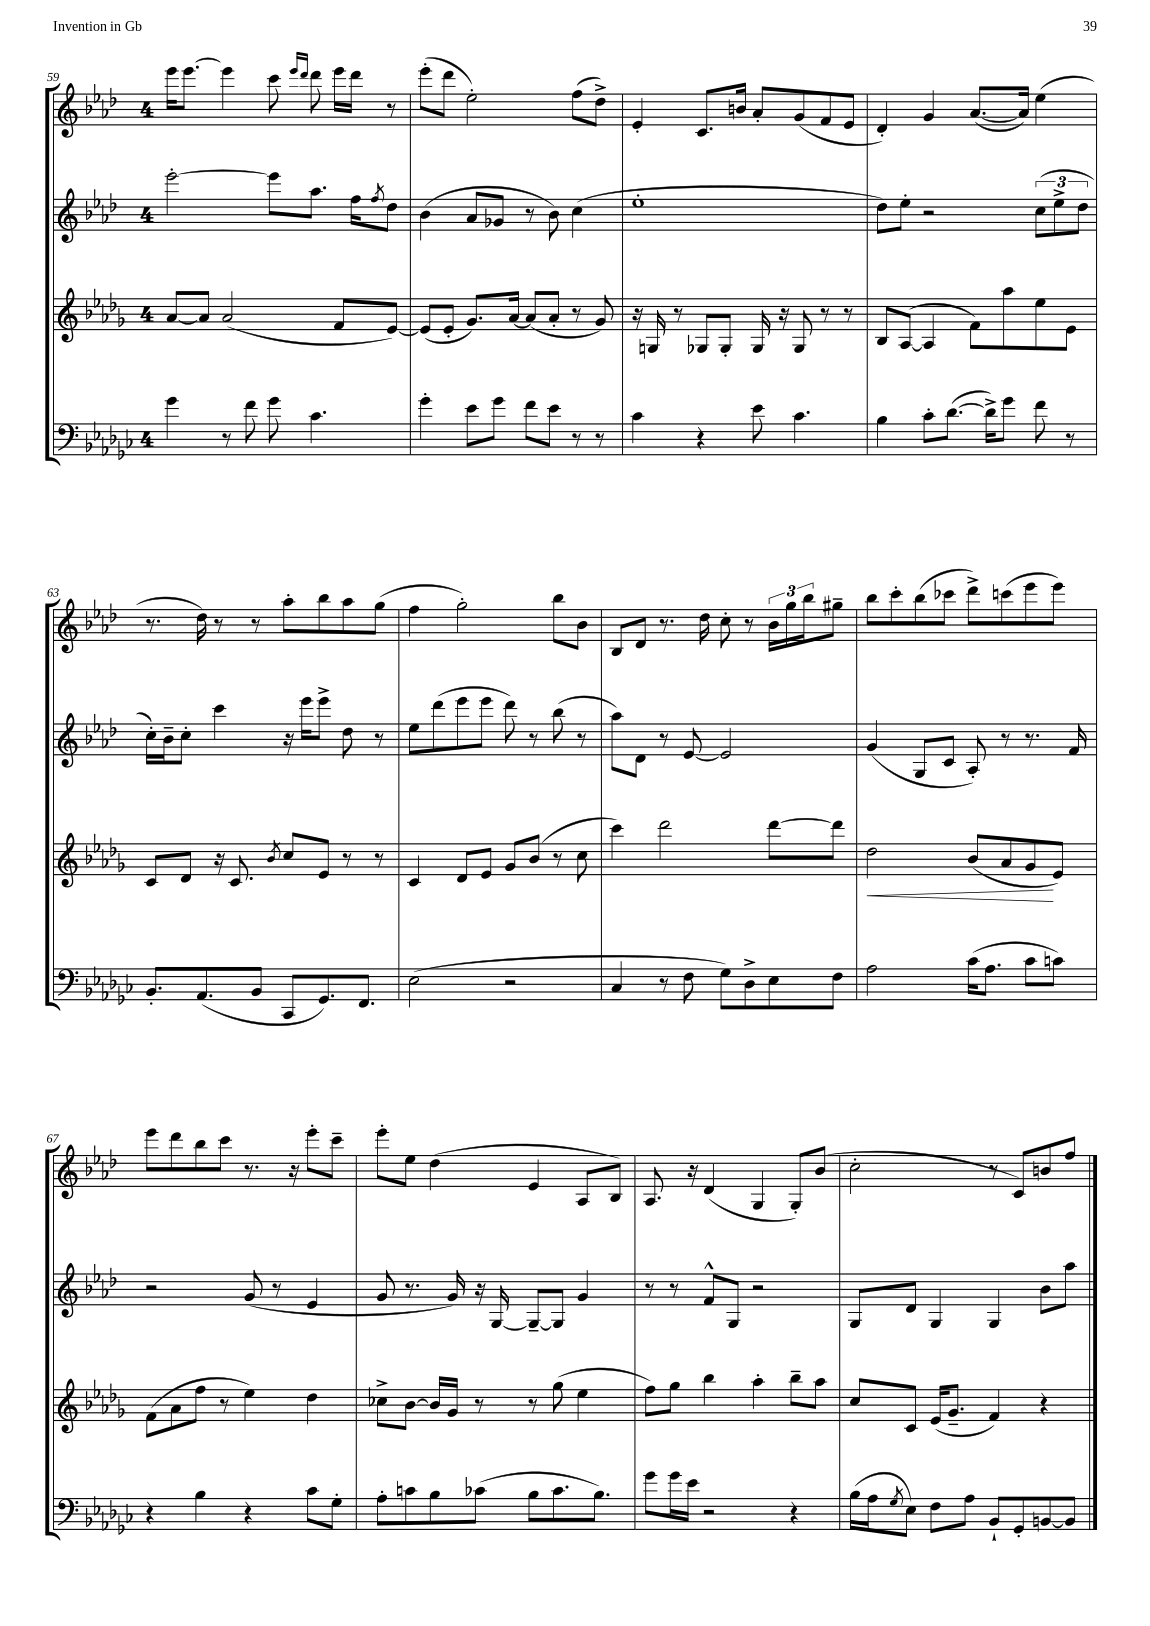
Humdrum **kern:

**kern	**kern	**kern	**kern
*staff4	*staff3	*staff2	*staff1
*clefF4	*clefG2	*clefG2	*clefG2
*k[b-e-a-d-g-c-]	*k[b-e-a-d-g-]	*k[b-e-a-d-]	*k[b-e-a-d-]
*M4/4	*M4/4	*M4/4	*M4/4
4g-\	[8a-/L	[2eee-'\	16eee-\LK
.	.	.	[8.eee-\J
.	8a-/]J	.	.
8r	(2a-/	.	4eee-\]
8f\	.	.	.
8g-\	.	8eee-\]L	8ccc\
.	.	.	16qqeee-/LL
.	.	.	16qqddd-/JJ
4.c-\	.	8.aa-\J	8ddd-\
.	8f/L	.	16eee-\LL
.	.	16ff\LK	16ddd-\JJ
.	.	8qff/	.
.	[8e-/J)	8dd-\J	8r
=	=	=	=
4g-'\	(8e-/]L	(4b-\	(8eee-'\L
.	8e-'/J	.	8ddd-\J
8e-\L	8.g-/L)	8a-/L	2ee-'\)
8g-\J	.	8g-/J	.
.	[16a-/Jk	.	.
8f\L	(8a-/]L	8r	.
8e-\J	8a-'/J	8b-\)	.
8r	8r	(4cc\	(8ff\L
8r	8g-/)	.	8dd-^\J)
=	=	=	=
4c-\	16r	1ee-'	4e-'/
.	16G/	.	.
.	8r	.	.
4r	8G-/L	.	8.c/L
.	8G-'/J	.	.
.	.	.	16b/Jk
8e-\	16G-/	.	8a-'/L
.	16r	.	.
4.c-\	8G-/	.	(8g/
.	8r	.	8f/
.	8r	.	8e-/J
=	=	=	=
4B-\	8B-/L	8dd-\L)	4d-'/)
.	([8A-/J	8ee-'\J	.
8c-'\L	4A-/]	2r	4g/
([8.d-\J	.	.	.
.	8f\L)	.	([8.a-/L
16d-^\]LK)	.	.	.
8g-\J	8aa-\	.	.
.	.	.	16a-/]Jk)
8f\	8ee-\	(12cc\L	(4ee-\
.	.	12ee-^\	.
8r	8e-\J	.	.
.	.	12dd-\J	.
=	=	=	=
8.BB-'/L	8c/L	16cc'\LL)	8.r
.	.	16b-~\J	.
.	8d-/J	8cc'\J	.
(8.AA-/	.	.	16dd-\)
.	16r	4ccc\	8r
.	8.c/	.	.
8BB-/J	.	.	8r
.	8qb-/	.	.
8CC-/L	8cc/L	16r	8aa-'\L
.	.	16eee-\LK	.
8.GG-/)	8e-/J	8eee-^\J	8bb-\
.	8r	8dd-\	8aa-\
8.FF/J	.	.	.
.	8r	8r	(8gg\J
=	=	=	=
(2E-\	4c/	8ee-\L	4ff\
.	.	(8ddd-\	.
.	8d-/L	8eee-\	2gg'\)
.	8e-/J	8eee-\J	.
2r	8g-/L	8ddd-\)	.
.	(8b-/J	8r	.
.	8r	(8bb-\	8bb-\L
.	8cc\	8r	8b-\J
=	=	=	=
4C-/	4ccc\)	8aa-\L)	8B-/L
.	.	8d-\J	8d-/J
8r	2ddd-\	8r	8.r
8F\	.	[8e-/	.
.	.	.	16dd-\
8G-\L)	.	2e-/]	8cc'\
8D-^\	.	.	8r
8E-\	[8ddd-\L	.	24b-\LL
.	.	.	24gg\
.	.	.	24bb-\J
8F\J	8ddd-\]J	.	8gg#~\J
=	=	=	=
2A-\	2dd-\	(4g/	8bb-\L
.	.	.	8ccc'\
.	.	8G/L	(8bb-\
.	.	8c/J	8ccc-\J
(16c-\LK	(8b-/L	8A-'/)	8ddd-^\L)
8.A-\J	.	.	.
.	8a-/	8r	(8ccc\
8c-\L	8g-/	8.r	8eee-\
8c\J)	8e-/J)	.	8eee-\J)
.	.	16f/	.
=	=	=	=
4r	(8f\L	2r	8eee-\L
.	8a-\	.	8ddd-\
4B-\	8ff\J	.	8bb-\
.	8r	.	8ccc\J
4r	4ee-\)	(8g/	8.r
.	.	8r	.
.	.	.	16r
8c-\L	4dd-\	4e-/	8eee-'\L
8G-'\J	.	.	8ccc~\J
=	=	=	=
8A-'\L	8cc-^\L	8g/	8eee-'\L
8c\	[8b-\J	8.r	8ee-\J
8B-\	16b-/]LL	.	(4dd-\
.	16g-/JJ	16g/)	.
(8c-\J	8r	16r	.
.	.	[16G/	.
8B-\L	8r	8G~/_L	4e-/
8.c-\	(8gg-\	8G/]J	.
.	4ee-\	4g/	8A-/L
8.B-\J)	.	.	.
.	.	.	8B-/J)
=	=	=	=
8g-\L	8ff\L)	8r	8.A-/
16g-\L	8gg-\J	8r	.
16e-\JJ	.	.	16r
2r	4bb-\	8f^^/L	(4d-/
.	.	8G/J	.
.	4aa-'\	2r	4G/
4r	8bb-~\L	.	8G'/L)
.	8aa-\J	.	(8b-/J
=	=	=	=
(16B-\LL	8cc/L	8G/L	2cc'\
16A-\J	.	.	.
8qG-/	.	.	.
8E-\J)	8c/J	8d-/J	.
8F\L	(16e-/LK	4G/	.
.	8.g-~/J	.	.
8A-\J	.	.	.
8BB-`/L	4f/)	4G/	8r
8GG-'/	.	.	8c/L)
[8BB/	4r	8b-\L	8b/
8BB/]J	.	8aa-\J	8ff/J
==	==	==	==
*-	*-	*-	*-
